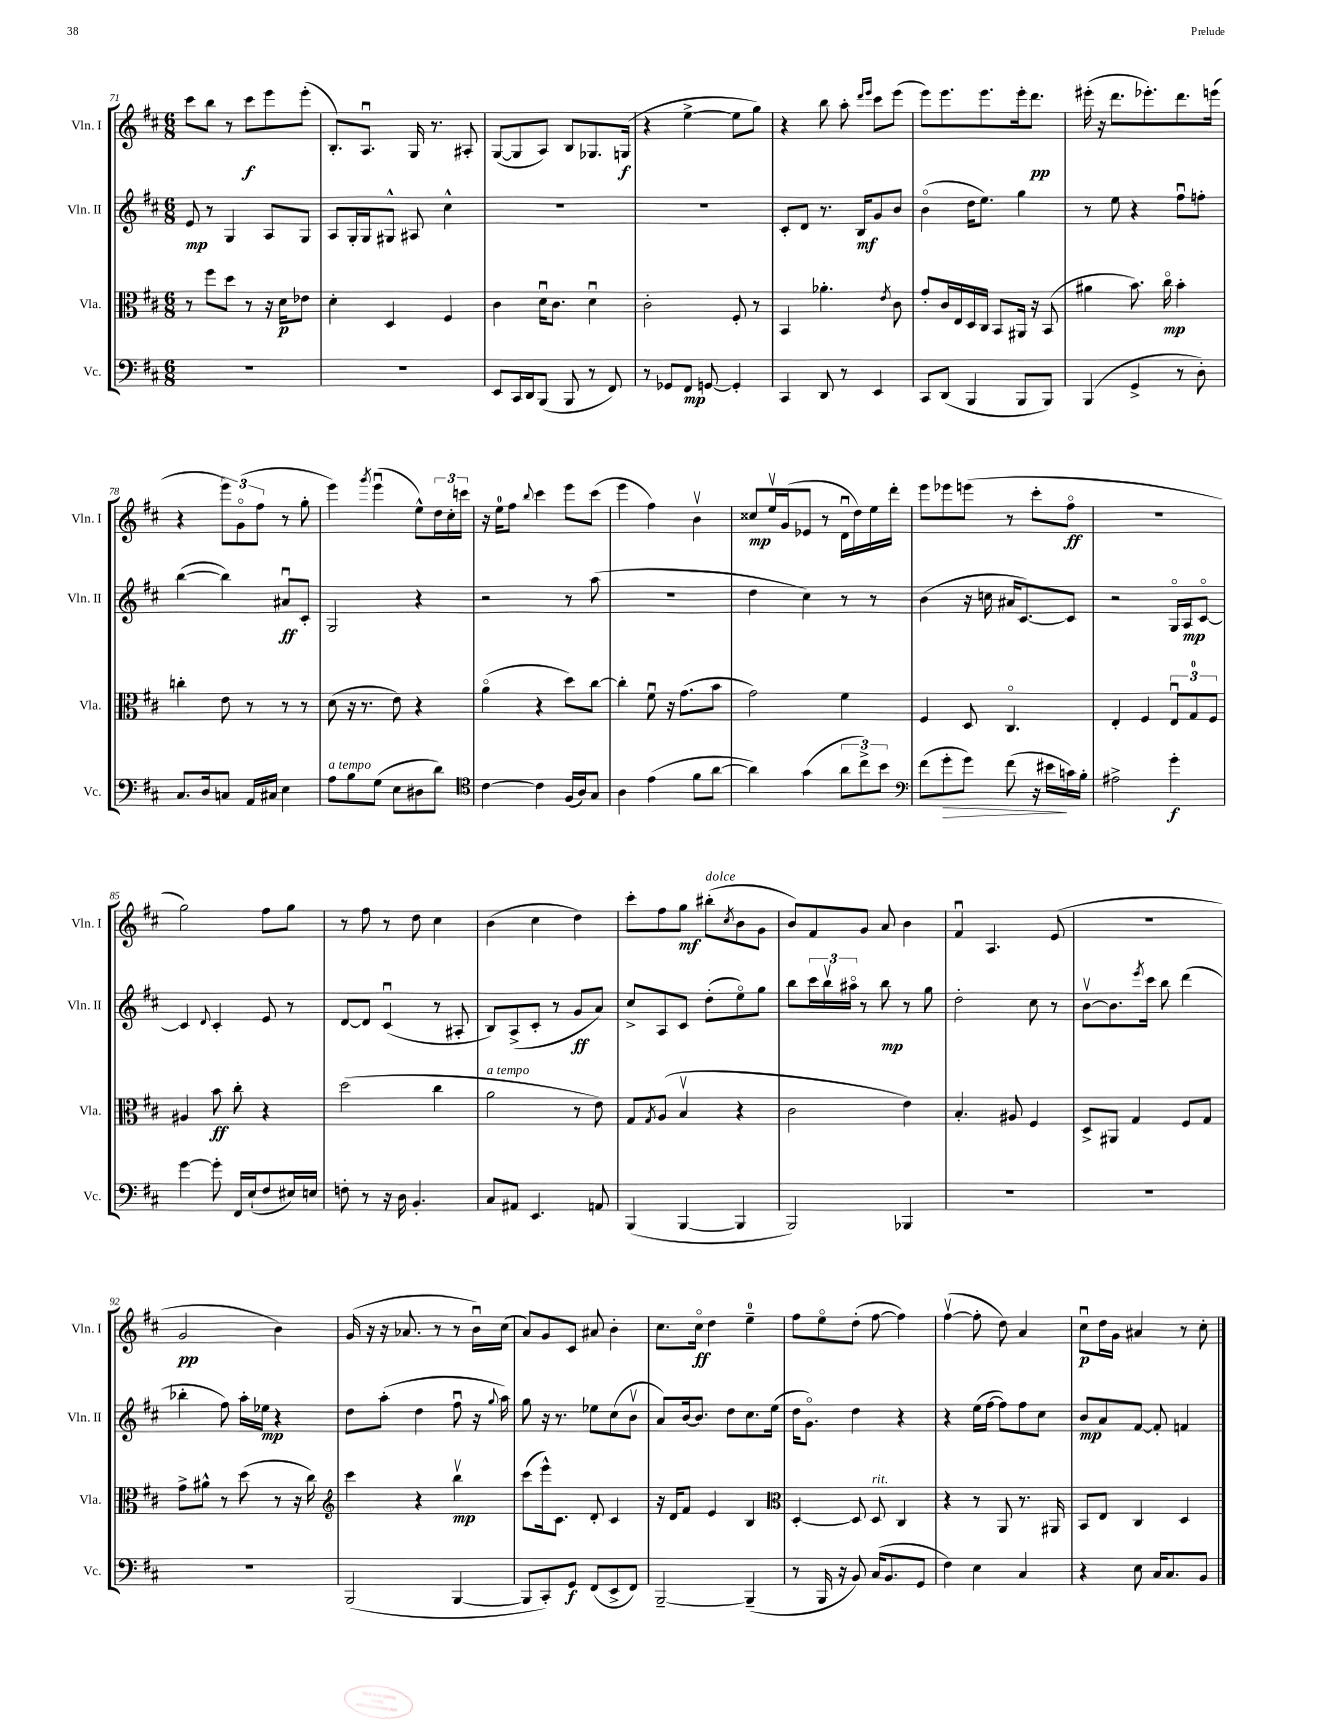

**kern	**dynam	**kern	**dynam	**kern	**dynam	**kern	**dynam
*part4	*part4	*part3	*part3	*part2	*part2	*part1	*part1
*staff4	*staff4	*staff3	*staff3	*staff2	*staff2	*staff1	*staff1
*I"Vc.	*	*I"Vla.	*	*I"Vln. II	*	*I"Vln. I	*
*I'Vc.	*	*I'Vla.	*	*I'Vln. II	*	*I'Vln. I	*
*clefF4	*	*clefC3	*	*clefG2	*	*clefG2	*
*k[f#c#]	*	*k[f#c#]	*	*k[f#c#]	*	*k[f#c#]	*
*M6/8	*	*M6/8	*	*M6/8	*	*M6/8	*
=71	=71	=71	=71	=71	=71	=71	=71
2.r	.	8r	.	8e/	mp	8ccc#\L	.
.	.	8ff#\L	.	8r	.	8bb\J	.
.	.	8dd\J	.	4G/	.	8r	.
.	.	8r	.	.	.	8ccc#\L	f
.	.	16r	.	8A/L	.	8eee\	.
.	.	16d\KL	p	.	.	.	.
.	.	8e-X\J	.	8G/J	.	(8eee'\J	.
=72	=72	=72	=72	=72	=72	=72	=72
2.r	.	4d'\	.	8A/L	.	8.B'/L)	.
.	.	.	.	16G'/L	.	.	.
.	.	.	.	16G/J	.	8.Au/J	.
.	.	4D/	.	8G#X^^/J	.	.	.
.	.	.	.	8A#X/	.	16G/	.
.	.	.	.	.	.	8.r	.
.	.	4F#/	.	4cc#^^\	.	.	.
.	.	.	.	.	.	8A#X'/	.
=73	=73	=73	=73	=73	=73	=73	=73
8EE/L	.	4c#\	.	2.r	.	([8G/L	.
16CC#/L	.	.	.	.	.	8G/]	.
16DD/J	.	.	.	.	.	.	.
(8BBB/J	.	16du\KL	.	.	.	8A/J)	.
.	.	8.c#\J	.	.	.	.	.
8BBB/	.	.	.	.	.	8B/L	.
8r	.	4du\	.	.	.	8.G-X/	.
8FF#/)	.	.	.	.	.	.	.
.	.	.	.	.	.	(16Gn/Jk	f
=74	=74	=74	=74	=74	=74	=74	=74
8r	.	2c#'\	.	2.r	.	4r	.
8GG-X/L	.	.	.	.	.	.	.
8FF#/J	mp	.	.	.	.	[4ee^\	.
[8GGn/	.	.	.	.	.	.	.
4GG'/]	.	8F#'/	.	.	.	8ee\L]	.
.	.	8r	.	.	.	8gg\J)	.
=75	=75	=75	=75	=75	=75	=75	=75
4CC#/	.	4BB/	.	8c#'/L	.	4r	.
.	.	.	.	8d/J	.	.	.
8DD/	.	4.a-X'\	.	8.r	.	8bb\	.
8r	.	.	.	.	.	8aa'\	.
.	.	.	.	16B/KL	mf	.	.
.	.	.	.	.	.	16qqddd/LL	.
.	.	.	.	.	.	16qqeee/JJ	.
4EE/	.	.	.	8g/	.	8ccc#\L	.
.	.	8qe/	.	.	.	.	.
.	.	8c#\	.	8b/J	.	(8eee\J	.
=76	=76	=76	=76	=76	=76	=76	=76
8CC#/L	.	8g'/L	.	(4b\	.	8eee\L)	.
(8DD/J	.	16c#/L	.	.	.	8.eee\	.
.	.	16E/	.	.	.	.	.
4BBB/	.	16D/	.	16dd\KL	.	.	.
.	.	16C#/JJ	.	8.ee\J)	.	8.eee\	.
.	.	8BB/L	.	.	.	.	.
8BBB/L	.	16AA#X/Jk	.	4gg\	.	16eee'\k	.
.	.	16r	.	.	.	8.ddd\J	pp
8BBB/J)	.	(8BB/	.	.	.	.	.
=77	=77	=77	=77	=77	=77	=77	=77
(4BBB/	.	4a#X\	.	8r	.	(16eee#X'\	.
.	.	.	.	.	.	16r	.
.	.	.	.	8ee\	.	8.ddd\L	.
4GG^/	.	8.b\)	.	4r	.	.	.
.	.	.	.	.	.	8.eee-X'\)	.
.	.	16cc#\	mp	.	.	.	.
8r	.	4b'\	.	8ff#u\L	.	8.ddd\	.
8D'\)	.	.	.	8ffn'\J	.	.	.
.	.	.	.	.	.	(16eeen\Jk	.
!!LO:LB:g=z
=78	=78	=78	=78	=78	=78	=78	=78
8.C#/L	.	4ccn'\	.	([4bb\	.	4r	.
16D/k	.	.	.	.	.	.	.
8Cn/J	.	8e\	.	4bb\])	.	12eee\L)	.
.	.	.	.	.	.	(12g\	.
16AA/LL	.	8r	.	.	.	.	.
.	.	.	.	.	.	12ff#\J	.
16C#X/JJ	.	.	.	.	.	.	.
4E\	.	8r	.	8a#Xu/L	ff	8r	.
.	.	8r	.	8c#'/J	.	8gg'\	.
=79	=79	=79	=79	=79	=79	=79	=79
!LO:TX:a:i:t=a tempo	!	!	!	!	!	!	!
8A\L	.	(8d\	.	2G/	.	4eee\)	.
8B\	.	16r	.	.	.	.	.
.	.	8.r	.	.	.	.	.
.	.	.	.	.	.	8qggg/	.
(8G\J	.	.	.	.	.	(4eeeu\	.
8E\L	.	8e\)	.	.	.	.	.
8D#X\	.	4r	.	4r	.	8ee^^\L)	.
8d\J)	.	.	.	.	.	24dd\L	.
.	.	.	.	.	.	24cc#'\	.
.	.	.	.	.	.	24cccn\JJ	.
=80	=80	=80	=80	=80	=80	=80	=80
*clefC4	*	*	*	*	*	*	*
[4c#\	.	(4a\	.	2r	.	16r	.
.	.	.	.	.	.	16ee\KL	.
.	.	.	.	.	.	8ff#\J	.
.	.	.	.	.	.	8qqbb/	.
4c#\]	.	4r	.	.	.	4ccc#\	.
(16F#/LL	.	8dd\L)	.	8r	.	8eee\L	.
16A/J)	.	.	.	.	.	.	.
8G/J	.	[8cc#\J	.	(8aa\	.	(8ccc#\J	.
=81	=81	=81	=81	=81	=81	=81	=81
4A\	.	4cc#'\]	.	2.r	.	4eee\	.
(4e\	.	8f#u\	.	.	.	4ff#\)	.
.	.	16r	.	.	.	.	.
.	.	(8.g\L	.	.	.	.	.
8f#\L	.	.	.	.	.	4bv\	.
[8a\J	.	8b\J	.	.	.	.	.
=82	=82	=82	=82	=82	=82	=82	=82
4a\])	.	2g\)	.	4dd\	.	8cc##X/L	mp
.	.	.	.	.	.	16eev/L	.
.	.	.	.	.	.	(16g/J	.
(4g\	.	.	.	4cc#\)	.	8e-X/J	.
.	.	.	.	.	.	8r	.
12a\L	.	4f#\	.	8r	.	16du\LL	.
.	.	.	.	.	.	16dd\)	.
12cc#^\)	.	.	.	.	.	.	.
.	.	.	.	8r	.	16ee\	.
12b\J	.	.	.	.	.	.	.
.	.	.	.	.	.	16ddd'\JJ	.
=83	=83	=83	=83	=83	=83	=83	=83
*clefF4	*	*	*	*	*	*	*
(8f#\L	.	4F#/	.	(4b\	.	8eee\L	.
!	!LO:HP:b	!	!	!	!	!	!
8g'\	>	.	.	.	.	8eee-X\	.
8g\J)	.	8D/	.	16r	.	(8eeen\J	.
.	.	.	.	16ccn\	.	.	.
(8f#\	.	4.C#/	.	16a#X/KL	.	8r	.
.	.	.	.	[8.c#/)	.	.	.
16r	.	.	.	.	.	8ccc#'\L	.
16e#X\LL	.	.	.	.	.	.	.
16cn\)	]	.	.	8c#/J]	.	8ff#\J	ff
16B'\JJ	.	.	.	.	.	.	.
=84	=84	=84	=84	=84	=84	=84	=84
2A#X^\	.	4E'/	.	2r	.	2.r	.
.	.	4F#/	.	.	.	.	.
4g'\	f	12Eu/L	.	16G/LL	.	.	.
.	.	.	.	16A/J	mp	.	.
.	.	12G/	.	.	.	.	.
.	.	.	.	[8c#/J	.	.	.
.	.	12F#/J	.	.	.	.	.
!!LO:LB:g=z
=85	=85	=85	=85	=85	=85	=85	=85
[4g\	.	4A#X/	.	4c#/]	.	2gg\)	.
.	.	.	.	8qqd/	.	.	.
8g'\]	.	8b\	ff	4c#'/	.	.	.
16FF#/LL	.	8cc#'\	.	.	.	.	.
(16E`/J	.	.	.	.	.	.	.
8F#/	.	4r	.	8e/	.	8ff#\L	.
16E#X/L)	.	.	.	8r	.	8gg\J	.
16En/JJ	.	.	.	.	.	.	.
=86	=86	=86	=86	=86	=86	=86	=86
8Fn'\	.	(2dd\	.	[8d/L	.	8r	.
8r	.	.	.	8d/J]	.	8ff#\	.
16r	.	.	.	(4c#u/	.	8r	.
16D\	.	.	.	.	.	.	.
4.BB'/	.	.	.	.	.	8dd\	.
.	.	4cc#\	.	8r	.	4cc#\	.
.	.	.	.	8A#X'/	.	.	.
=87	=87	=87	=87	=87	=87	=87	=87
!	!	!LO:TX:a:i:t=a tempo	!	!	!	!	!
8C#/L	.	2a\	.	8B/L)	.	(4b\	.
8AA#X/J	.	.	.	(8A^/	.	.	.
4.EE/	.	.	.	8c#'/J	.	4cc#\	.
.	.	.	.	8r	.	.	.
.	.	8r	.	8g/L	ff	4dd\)	.
8AAn/	.	8e\)	.	8a/J)	.	.	.
=88	=88	=88	=88	=88	=88	=88	=88
(4BBB/	.	8G/L	.	8cc#^/L	.	8ccc#'\L	.
.	.	8qG/	.	.	.	.	.
.	.	(8A/J	.	8A/	.	8ff#\	.
[4BBB/	.	4Bv/	.	8c#/J	.	8gg\J	mf
!	!	!	!	!	!	!LO:TX:a:i:t=dolce	!
.	.	.	.	(8dd'\L	.	(8bb#X'\L	.
.	.	.	.	.	.	8qcc#/	.
4BBB/]	.	4r	.	8ee\)	.	8b\	.
.	.	.	.	8gg\J	.	8g\J	.
=89	=89	=89	=89	=89	=89	=89	=89
2BBB/)	.	2c#\	.	8bb\L	.	8b/L)	.
.	.	.	.	24ccc#\L	.	8f#/	.
.	.	.	.	24bbv\	.	.	.
.	.	.	.	24aa#X\JJ	.	.	.
.	.	.	.	8r	.	8g/J	.
.	.	.	.	8bb\	mp	8a/	.
4BBB-X/	.	4e\)	.	8r	.	4b\	.
.	.	.	.	8gg\	.	.	.
=90	=90	=90	=90	=90	=90	=90	=90
2.r	.	4.B'/	.	2dd'\	.	4f#u/	.
.	.	.	.	.	.	4.A/	.
.	.	8A#X/	.	.	.	.	.
.	.	4F#/	.	8cc#\	.	.	.
.	.	.	.	8r	.	(8e/	.
=91	=91	=91	=91	=91	=91	=91	=91
2.r	.	8D^/L	.	[8bv\L	.	2.r	.
.	.	8AA#X/J	.	8.b\]	.	.	.
.	.	4G/	.	.	.	.	.
.	.	.	.	8qeee/	.	.	.
.	.	.	.	16ccc#\Jk	.	.	.
.	.	.	.	8bb\	.	.	.
.	.	8F#/L	.	(4ddd\	.	.	.
.	.	8G/J	.	.	.	.	.
!!LO:LB:g=z
=92	=92	=92	=92	=92	=92	=92	=92
2.r	.	8g^\L	.	4bb-X'\	.	2g/	pp
.	.	8a#X^^\J	.	.	.	.	.
.	.	8r	.	8ff#\)	.	.	.
.	.	(8dd\	.	16aa'\LL	.	.	.
.	.	.	.	16ee-X\JJ	mp	.	.
.	.	8r	.	4r	.	4b\)	.
.	.	16r	.	.	.	.	.
.	.	16cc#\)	.	.	.	.	.
=93	=93	=93	=93	=93	=93	=93	=93
*	*	*clefG2	*	*	*	*	*
(2BBB/	.	4ccc#\	.	8dd\L	.	(16g/	.
.	.	.	.	.	.	16r	.
.	.	.	.	(8aa'\J	.	16r	.
.	.	.	.	.	.	8.a-X/	.
.	.	4r	.	4dd\	.	.	.
.	.	.	.	.	.	8r	.
[4BBB/	.	4bbv\	mp	8ff#u\	.	8r	.
.	.	.	.	16r	.	16bu\LL)	.
.	.	.	.	8qqgg/	.	.	.
.	.	.	.	16aa\)	.	(16cc#\JJ	.
=94	=94	=94	=94	=94	=94	=94	=94
8BBB/L]	.	(8ccc#\L	.	8gg\	.	8a/L)	.
8CC#'/)	.	16eee^^\k)	.	16r	.	8g/	.
.	.	8.c#\J	.	8.r	.	.	.
8GG/J	f	.	.	.	.	8c#/J	.
(8FF#/L	.	8d'/	.	8ee-X\L	.	8a#X/	.
8EE^/	.	4c#/	.	(8cc#\	.	4b'\	.
8FF#/J)	.	.	.	8bv\J	.	.	.
=95	=95	=95	=95	=95	=95	=95	=95
[2BBB~/	.	16r	.	8a/L)	.	8.cc#\L	.
.	.	16d/KL	.	.	.	.	.
.	.	8f#/J	.	[16b/k	.	.	.
.	.	.	.	8.b/J]	.	16cc#\Jk	ff
.	.	4e/	.	.	.	4dd\	.
.	.	.	.	8dd\L	.	.	.
(4BBB~/]	.	4B/	.	8.cc#\	.	4ee~\	.
.	.	.	.	(16ee\Jk	.	.	.
=96	=96	=96	=96	=96	=96	=96	=96
*	*	*clefC3	*	*	*	*	*
8r	.	[4D'/	.	16dd\KL	.	8ff#\L	.
.	.	.	.	8.g\J)	.	.	.
16BBB/	.	.	.	.	.	8ee\	.
16r	.	.	.	.	.	.	.
8BB/)	.	8D/]	.	4dd\	.	(8dd'\J	.
!	!	!LO:TX:a:i:t=rit.	!	!	!	!	!
(16C#/KL	.	8D/	.	.	.	[8ff#\	.
8.BB/	.	.	.	.	.	.	.
.	.	4C#/	.	4r	.	4ff#\])	.
8GG/J	.	.	.	.	.	.	.
=97	=97	=97	=97	=97	=97	=97	=97
4F#\)	.	4r	.	4r	.	([4ff#v\	.
4E\	.	8r	.	(16ee\LL	.	8ff#'\]	.
.	.	.	.	[16ff#\JJ	.	.	.
.	.	8AA/	.	8ff#\L])	.	8dd\)	.
4C#/	.	8.r	.	8ff#\	.	4a/	.
.	.	.	.	8cc#\J	.	.	.
.	.	16AA#X/	.	.	.	.	.
=98	=98	=98	=98	=98	=98	=98	=98
4r	.	8BB/L	.	8b/L	mp	8cc#u\L	p
.	.	8E/J	.	8a/	.	16dd\L	.
.	.	.	.	.	.	16g\JJ	.
8E\	.	4C#/	.	[8f#/J	.	4a#X/	.
16C#/KL	.	.	.	8f#'/]	.	.	.
8.C#/	.	.	.	.	.	.	.
.	.	4D/	.	4fn/	.	8r	.
8BB/J	.	.	.	.	.	8cc#'\	.
==	==	==	==	==	==	==	==
*-	*-	*-	*-	*-	*-	*-	*-
